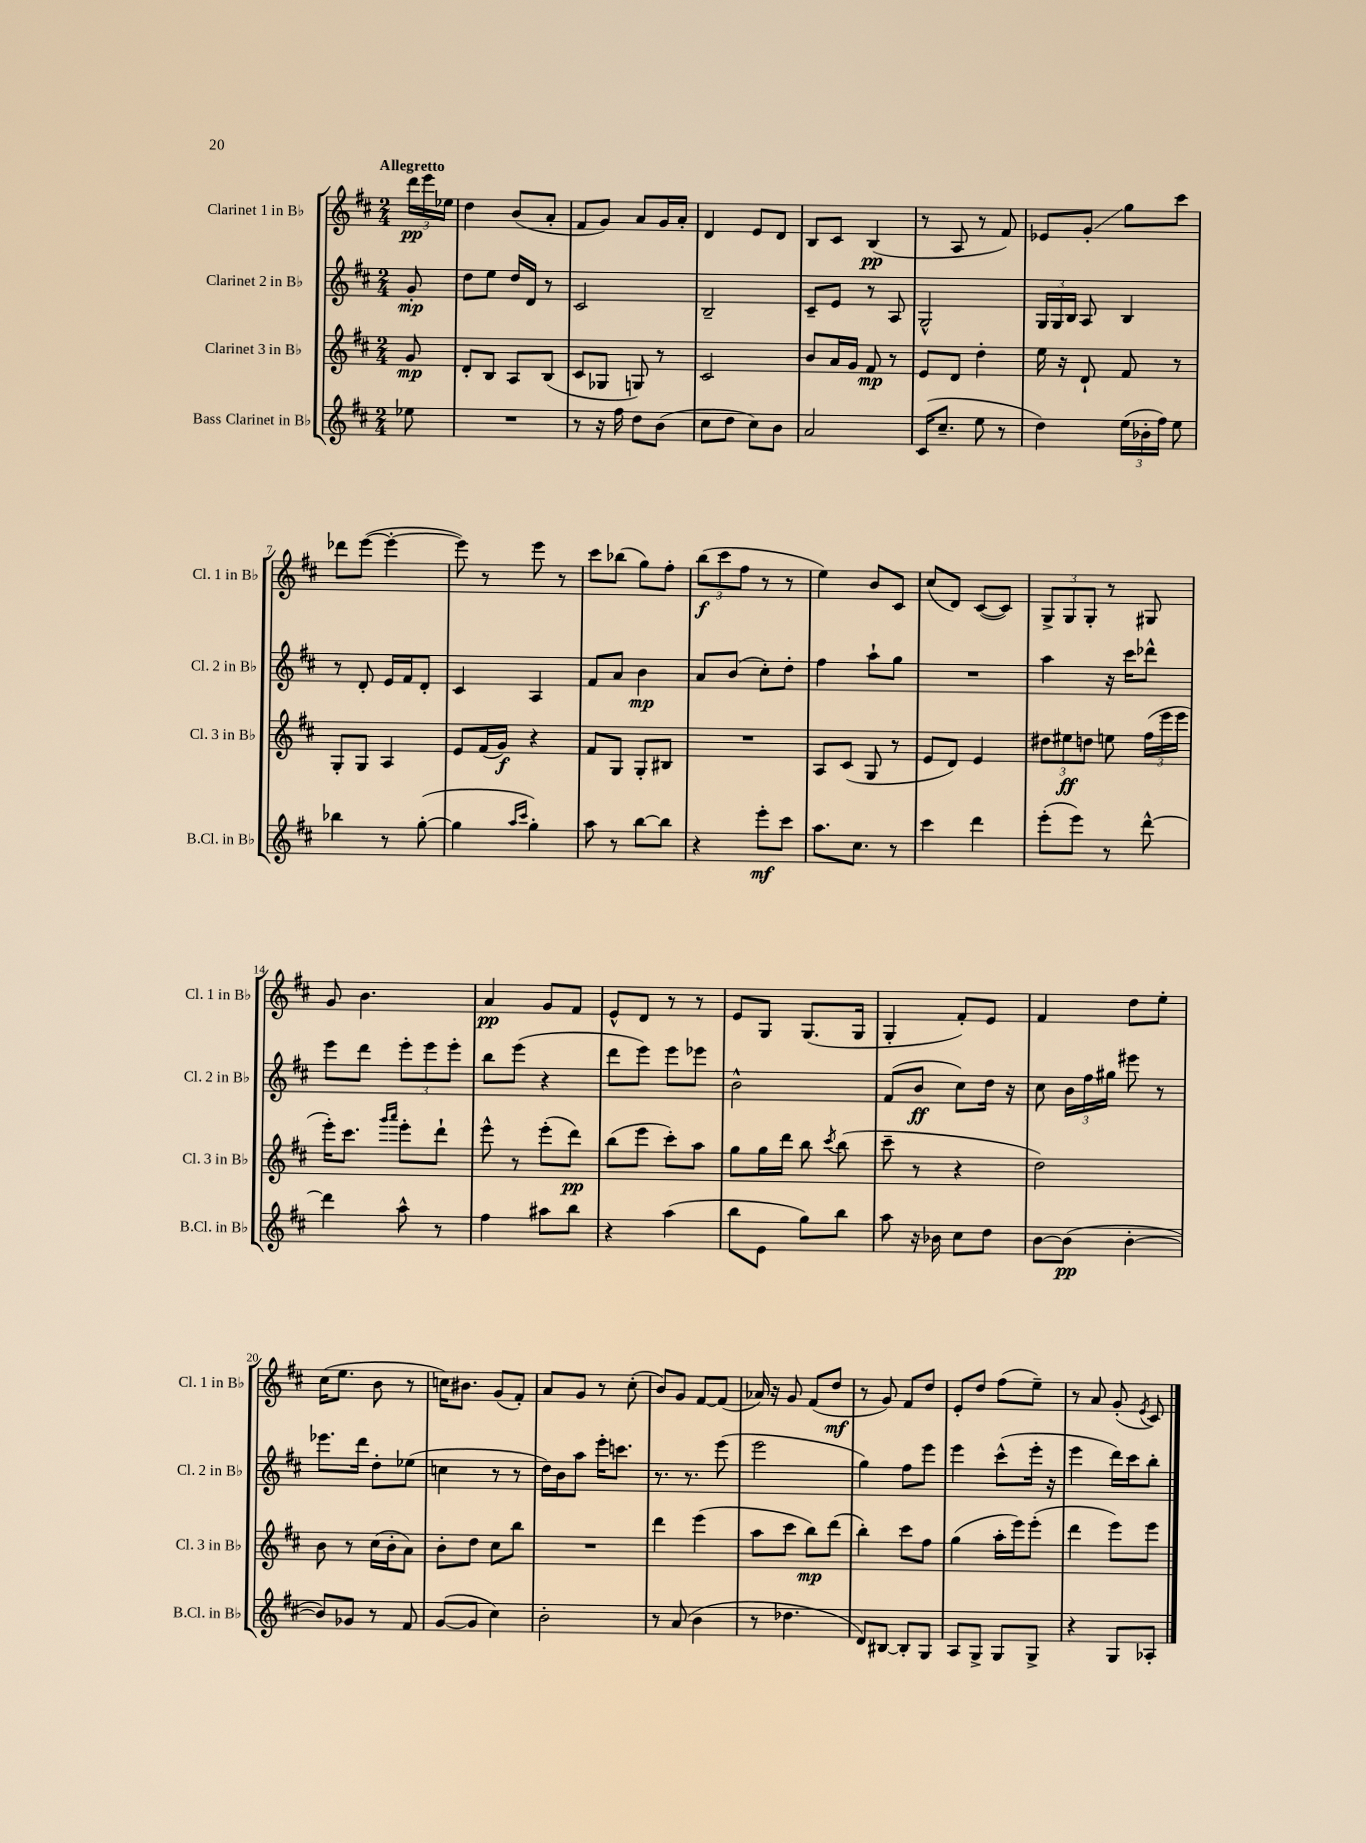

**kern	**kern	**kern	**kern
*staff4	*staff3	*staff2	*staff1
*clefG2	*clefG2	*clefG2	*clefG2
*k[f#c#]	*k[f#c#]	*k[f#c#]	*k[f#c#]
*M2/4	*M2/4	*M2/4	*M2/4
8ee-	8g	8g'	24ddd
.	.	.	24eee
.	.	.	24ee-
=	=	=	=
2r	8d'	8dd	4dd
.	8B	8ee	.
.	8A	16dd	(8b
.	.	16d	.
.	(8B	8r	8a'
=	=	=	=
8r	8c#	2c#	8f#
16r	8G-	.	8g)
16ff#	.	.	.
8dd	8G)	.	8a
(8b	8r	.	16g
.	.	.	16a'
=	=	=	=
8cc#	2c#	2B~	4d
8dd	.	.	.
8cc#)	.	.	8e
8b	.	.	8d
=	=	=	=
2a	8b	8c#~	8B
.	16a	8e	8c#
.	16g	.	.
.	8f#	8r	(4B
.	8r	8A	.
=	=	=	=
(16c#	8e	2G^^	8r
8.cc#~	.	.	.
.	8d	.	8A
8ee	4dd'	.	8r
8r	.	.	8f#)
=	=	=	=
4dd)	16ee	24G	8e-
.	.	24G	.
.	16r	.	.
.	.	24B	.
.	8d`	8A	8g'
(24ee	8f#	4B	8gg
24b-'	.	.	.
24ff#)	.	.	.
8ee	8r	.	8ccc#
=	=	=	=
4bb-	8G'	8r	8ddd-
.	8G	8d'	([8eee
8r	4A	16e	4eee'_
.	.	16f#	.
([8gg'	.	8d'	.
=	=	=	=
4gg]	8e	4c#	8eee])
.	(16f#	.	8r
.	16g)	.	.
16qqaa	.	.	.
16qqccc#	.	.	.
4gg')	4r	4A	8eee
.	.	.	8r
=	=	=	=
8aa	8f#	8f#	8ccc#
8r	8G	8a	(8bb-
[8bb	8G'	4b	8gg)
8bb]	8B#	.	8ff#'
=	=	=	=
4r	2r	8a	(12bb
.	.	.	12ccc#
.	.	(8b	.
.	.	.	12ff#
8eee'	.	8cc#')	8r
8ccc#	.	8dd'	8r
=	=	=	=
8.aa	8A	4ff#	4ee)
.	(8c#	.	.
8.cc#	.	.	.
.	8G	8aa`	8b
8r	8r	8gg	8c#
=	=	=	=
4ccc#	8e	2r	(8cc#
.	8d)	.	8d)
4ddd	4e	.	([8c#
.	.	.	8c#])
=	=	=	=
(8eee'	12dd#	4aa	12G^
.	12ee#	.	12G
8eee)	.	.	.
.	12dd	.	12G'
8r	8ee	16r	8r
.	.	16ccc#	.
[8ddd^^	(24ff#	8ddd-^^	8G#
.	24eee	.	.
.	24eee	.	.
=	=	=	=
4ddd]	16eee')	8eee	8g
.	8.ccc#	.	.
.	.	8ddd	4.b
.	16qqggg	.	.
.	16qqaaa	.	.
8aa^^	8eee'	12eee'	.
.	.	12eee	.
8r	8ddd`	.	.
.	.	12eee'	.
=	=	=	=
4ff#	8eee^^	8bb	4a
.	8r	(8eee	.
8aa#	(8eee'	4r	8g
8bb	8ddd)	.	8f#
=	=	=	=
4r	(8bb	8ddd	8e^^
.	8eee	8eee)	8d
(4aa	8ccc#')	8eee	8r
.	8aa	8eee-	8r
=	=	=	=
8bb	8gg	2b^^	8e
8e	16gg	.	8G
.	16ddd	.	.
8gg)	8bb	.	(8.G
.	8qccc#	.	.
8bb	(8bb	.	.
.	.	.	16G
=	=	=	=
8aa	8ccc#~	(8f#	4G'
16r	8r	8b	.
16b-	.	.	.
8cc#	4r	8cc#)	8f#')
8dd	.	16dd	8e
.	.	16r	.
=	=	=	=
[8b	2dd)	8cc#	4f#
(8b]	.	24b	.
.	.	24ff#	.
.	.	24gg#	.
[4b'	.	8eee#	8dd
.	.	8r	8ee'
=	=	=	=
8b])	8b	8.eee-	(16cc#
.	.	.	8.ee
8g-	8r	.	.
.	.	16ddd	.
8r	(16cc#	8dd'	8b
.	16b'	.	.
8f#	8a)	(8ee-	8r
=	=	=	=
([8g	8b'	4cc	16cc)
.	.	.	8.b#
8g]	8dd	.	.
4cc#)	8cc#	8r	(8g
.	8bb	8r	8f#')
=	=	=	=
2b'	2r	16dd)	8a
.	.	16b	.
.	.	8aa	8g
.	.	16eee'	8r
.	.	8.ccc	.
.	.	.	(8cc#'
=	=	=	=
8r	4ddd	8.r	8b)
(8a	.	.	8g
.	.	8.r	.
4b	(4eee	.	[8f#
.	.	(8eee	(8f#]
=	=	=	=
8r	8aa	2eee	16a-)
.	.	.	16r
4.dd-	8ccc#	.	8g
.	8bb)	.	(8f#
.	(8ddd	.	8dd
=	=	=	=
8d)	4bb')	4gg)	8r
[8B#	.	.	8g)
8B#']	8ccc#	8ff#	8f#
8G	8ff#	8eee	8dd
=	=	=	=
8A	(4gg	4eee	8e'
8G^	.	.	8dd
8G	16aa'	(8ccc#^^	(8ff#
.	16eee)	.	.
8G^	(8eee'	16eee'	8ee~)
.	.	16r	.
=	=	=	=
4r	4ddd	4eee	8r
.	.	.	8a
8G	8eee)	16ddd)	(8g'
.	.	16ccc#	.
.	.	.	8qe
8A-'	8eee	8bb'	8c#)
==	==	==	==
*-	*-	*-	*-
